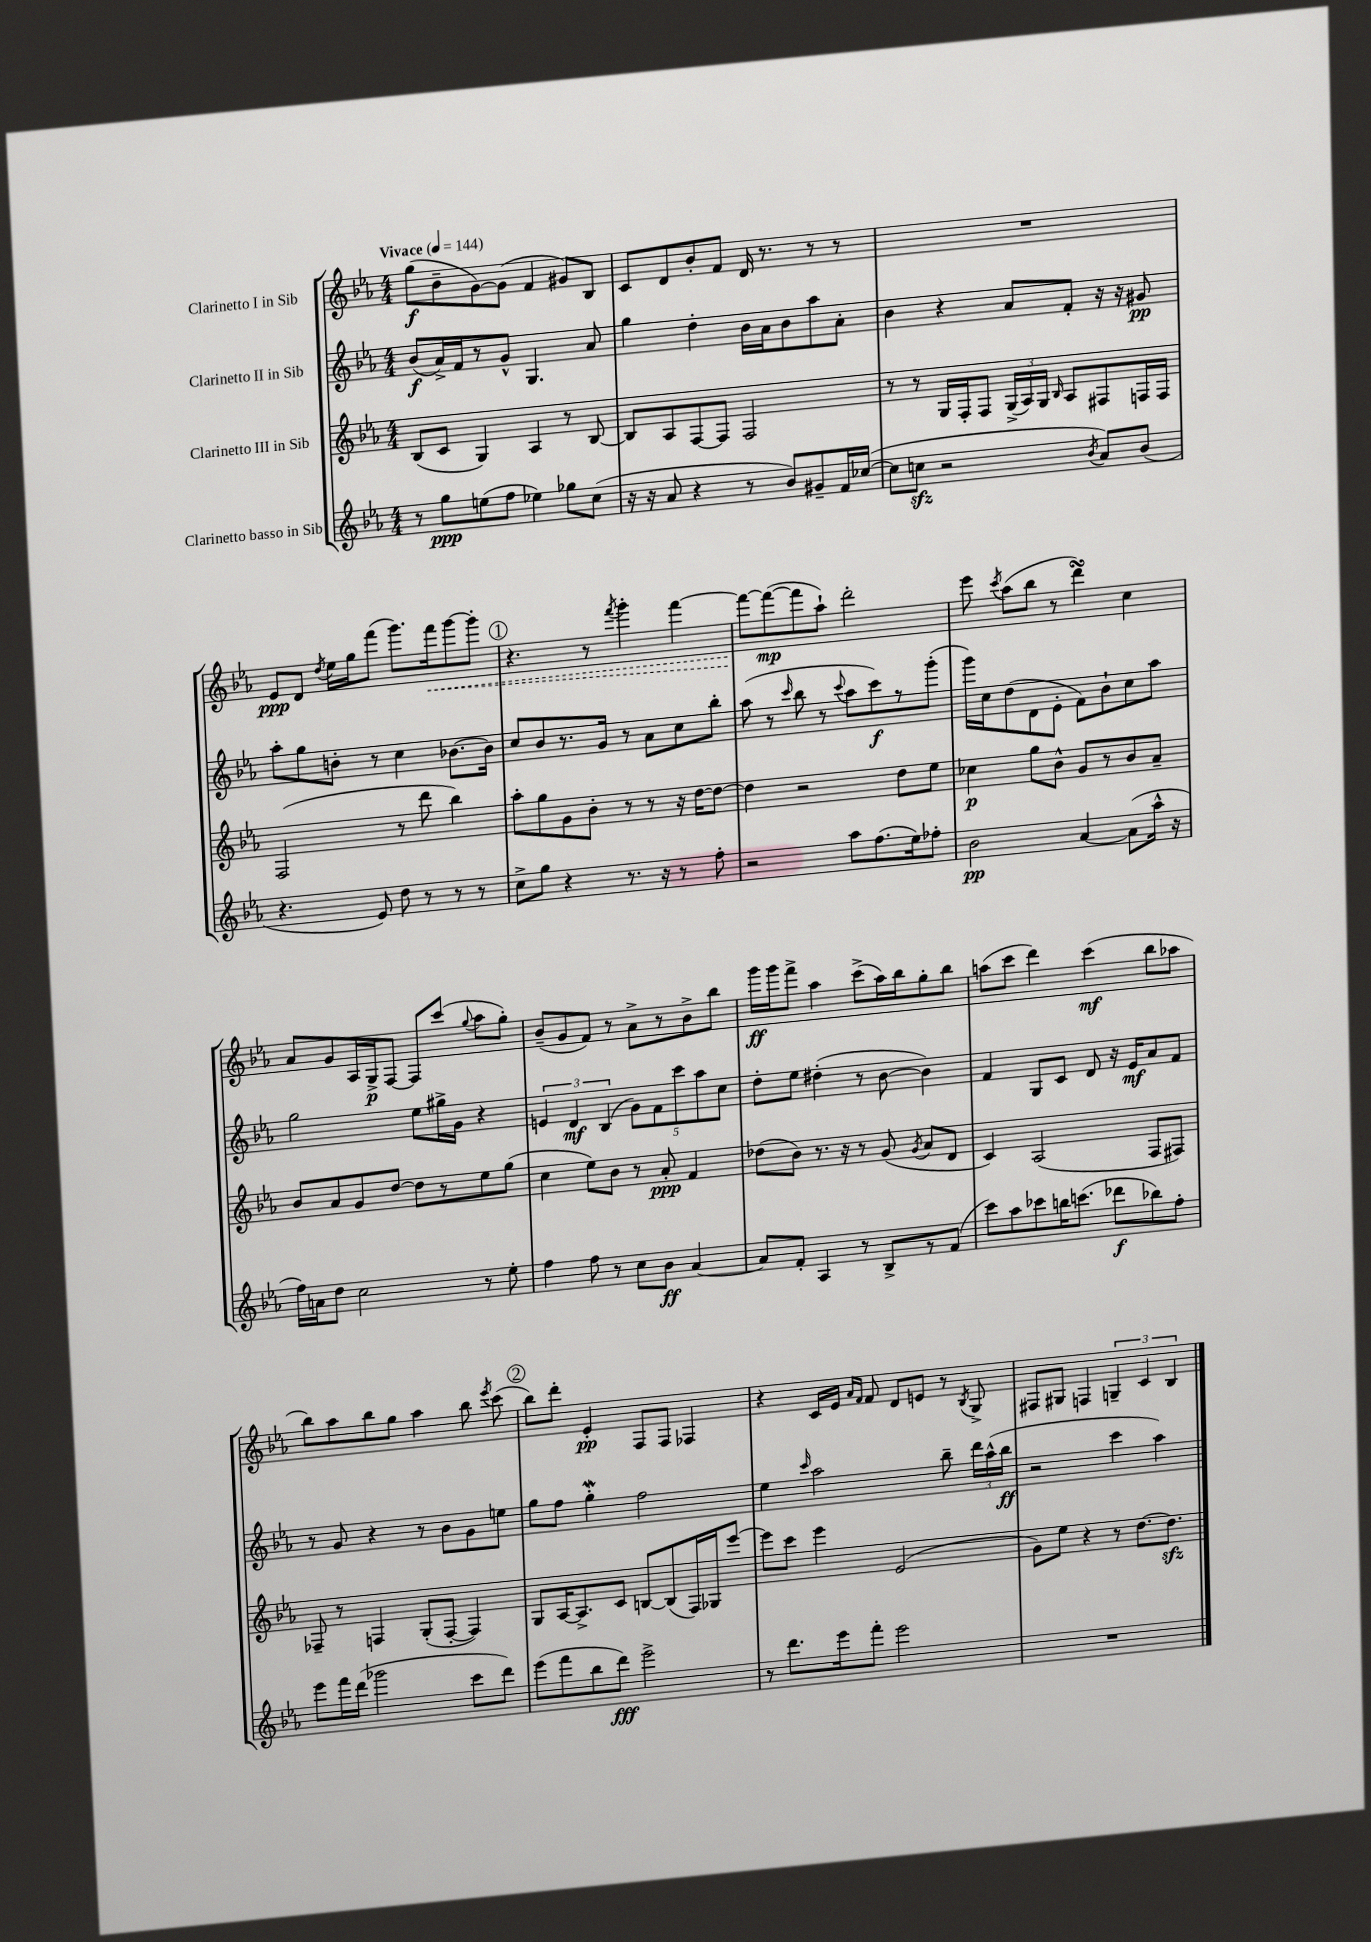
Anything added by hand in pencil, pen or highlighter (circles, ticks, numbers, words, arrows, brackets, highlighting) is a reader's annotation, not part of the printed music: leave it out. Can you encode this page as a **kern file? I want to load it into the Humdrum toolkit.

**kern	**kern	**kern	**kern
*staff4	*staff3	*staff2	*staff1
*clefG2	*clefG2	*clefG2	*clefG2
*k[b-e-a-]	*k[b-e-a-]	*k[b-e-a-]	*k[b-e-a-]
*M4/4	*M4/4	*M4/4	*M4/4
*MM144	*MM144	*MM144	*MM144
8r	(8B-/L	(8b-/L	(8gg\L
8gg\L	8c/J	16a-^/L)	8b-~\
.	.	16f/J	.
(8ee\	4G/)	8r	[8g\)
8ff\J	.	8g^^/J	(8g\]J
4ee-\)	4A-/	4.G/	4f/
8gg-\L	8r	.	8g#/L)
(8cc\J	[8B-/	8a-/	8B-/J
=	=	=	=
16r	8B-/]L	4gg\	8c/L
16r	.	.	.
8a-/	8A-/	.	8d/
4r	[8F/	4dd'\	8b-'/
.	8F/]J	.	8f/J
8r	2F/	16b-\LL	16d/
.	.	16a-\J	8.r
8b-/L)	.	8b-\	.
8g#~/	.	8aa-\	8r
16f/L	.	8a-'\J	8r
([16cc-/JJ	.	.	.
=	=	=	=
8cc-\]L	8r	4b-\	1r
8cc\J	8r	.	.
2r	16G/LL	4r	.
.	16F'/J	.	.
.	8F/J	.	.
.	(24G^/LL	8a-/L	.
.	24A-/)	.	.
.	24G/JJ	.	.
.	16qqB-/	.	.
.	8A-/L	8f'/J	.
8qb-/	.	.	.
8a-/L)	8F#/	16r	.
.	.	16r	.
(8b-/J	16F/L	8g#/	.
.	16F/JJ	.	.
=	=	=	=
4.r	(2F/	8aa-'\L	8e-/L
.	.	8gg\	8d/J
.	.	.	8qdd/
.	.	8b'\J	16ee-\LL
.	.	.	16gg\J
8e-/)	.	8r	(8fff\J
8dd\	8r	4cc\	8.ggg\L)
8r	8ddd\	.	.
.	.	.	16fff\k
8r	4bb-\)	[8.b-\L	[8ggg\
8r	.	.	8ggg'\]J
.	.	16b-\]Jk	.
=	=	=	=
8cc^\L	8aa-'\L	8cc/L	4.r
8gg\J	8gg\	8b-/	.
4r	8g\	8.r	.
.	8b-'\J	.	8r
.	.	16g/Jk	.
.	.	.	8qfff/
8.r	8r	8r	4ggg'\
.	8r	8a-\L	.
16r	.	.	.
8r	16r	8cc\	[4fff\
.	[16dd\LK	.	.
8ff'\	8dd\_J	8bb-'\J	.
=	=	=	=
2r	4dd\]	(8aa-\	8fff\_L
.	.	8r	(8fff\_
.	.	16qqccc/	.
.	2r	8bb-\	8fff\]
.	.	8r	8aa-`\J)
.	.	8qqccc/	.
8aa-\L	.	8aa-\L	2ddd'\
(8.ff\	.	8ccc\)	.
.	8dd\L	8r	.
16ee-\k)	.	.	.
8ff-'\J	8ee-\J	(8ggg'\J	.
=	=	=	=
2b-\	4cc-\	16ggg\LL)	8eee-\
.	.	16cc\J	.
.	.	.	8qccc/
.	.	(8dd\	(8aa-\L
.	8gg\L	8d\	8bb-\J
.	8b-^^\J	8e-'\J	8r
[4a-/	8g/L	8f\L)	4ddd\)
.	8r	8b-`\	.
(8a-\]L	8b-/	8cc\	4cc\
16aa-^^\Jk	8a-~/J	8aa-\J	.
16r	.	.	.
=	=	=	=
16ff\LL)	8b-/L	2gg\	8a-/L
16a\J	.	.	.
8dd\J	8a-/	.	8g/
2cc\	8g/	.	16A-/L
.	.	.	16G^/J
.	[8dd/J	.	[8F/J
.	8dd\]L	8ee-\L	8F/]L
.	8r	16gg#^\L	(8ccc/J
.	.	16g\JJ	.
.	.	.	8qqgg/
8r	8ee-\	4r	8aa-\L
8ee-'\	(8gg\J	.	8gg'\J)
=	=	=	=
4ff\	4cc\	6e/	(8b-~/L
.	.	.	8g/
.	.	6d/	.
8ff\	8ee-\L)	.	8f/J)
.	.	(6B-/	.
8r	8b-\J	.	8r
8cc\L	8r	10g\L)	8a-^\L
.	.	10f\	.
8b-\J	8a-'/	.	8r
.	.	10ccc\	.
[4a-/	4f/	.	8b-^\
.	.	10aa-\	.
.	.	.	8bb-\J
.	.	10cc\J	.
=	=	=	=
8a-/]L	(8dd-\L	8dd'\L	16ggg\LL
.	.	.	16ggg\J
8f'/J	8b-\J)	8ee-\J	8fff^\J
4A-/	8.r	(4dd#'\	4aa-\
.	16r	.	.
8r	8r	8r	(8ccc^\L
8B-^/L	(8g/	[8b-\	16aa-\L)
.	.	.	16bb-\J
.	8qg/	.	.
8r	8a-/L	4b-\])	8gg'\
(8f/J	8d/J	.	8bb-\J
=	=	=	=
8ccc\L)	4c/)	4f/	(8aa\L
8aa-\	.	.	8ccc\J
8ccc-\	(2A-/	8G/L	4ddd\)
16bb\K	.	8c/J	.
(8.ccc\J	.	.	.
.	.	8d/	(4ccc\
8ddd-\L	.	16r	.
.	.	16e-/LK	.
8bb-\)	8F/L	8a-/	8bb-\L
8ff'\J	8F#/J)	8f/J	8aa-\J
=	=	=	=
8eee-\L	8F-~/	8r	8bb-\L)
16fff\L	8r	8g/	8aa-\
(16ddd\JJ	.	.	.
2ggg-\	4F/	4r	8bb-\
.	.	.	8gg\J
.	(8G'/L	8r	4aa-\
.	[8F'/J	8b-\L	.
8ccc\L	4F/])	8g\	8bb-\
.	.	.	8qeee-/
8ddd\J)	.	8ee\J	(8ccc\
=	=	=	=
(8eee-\L	8G/L	8gg\L	8bb-\L)
8fff\	[16A-/K	8ff\J	8ddd'\J
.	8.A-^/]	.	.
8bb-\	.	4gg'\	4e-'/
8ddd\J)	8c/J	.	.
2eee-^\	[8B/L	2ff\	8F/L
.	(8B/]	.	8F/J
.	16F/L)	.	4F-/
.	16G-/J	.	.
.	[8eee-/J	.	.
=	=	=	=
8r	8eee-\]L	4ee-\	4r
8.ddd\L	8ccc\J	.	.
.	.	16qqccc/	.
.	4eee-\	2aa-\	16c/LL
16eee-\k	.	.	16e-/JJ
.	.	.	16qqa-/LL
.	.	.	16qqf/JJ
8fff'\J	.	.	8f/
2eee-\	(2e-/	.	8d/L
.	.	.	8e/J
.	.	8bb-~\	8r
.	.	.	8qB-/
.	.	24ddd\LL	8G^/
.	.	(24aa-^^\	.
.	.	24bb-\JJ	.
=	=	=	=
1r	8g\L)	2r	8F#/L
.	8ee-\J	.	8G#/J
.	4r	.	4F/
.	8r	4ccc\	6G~/
.	[8.dd\L	.	.
.	.	.	6c/
.	.	4aa-\)	.
.	8.dd\]J	.	.
.	.	.	6B-/
==	==	==	==
*-	*-	*-	*-
